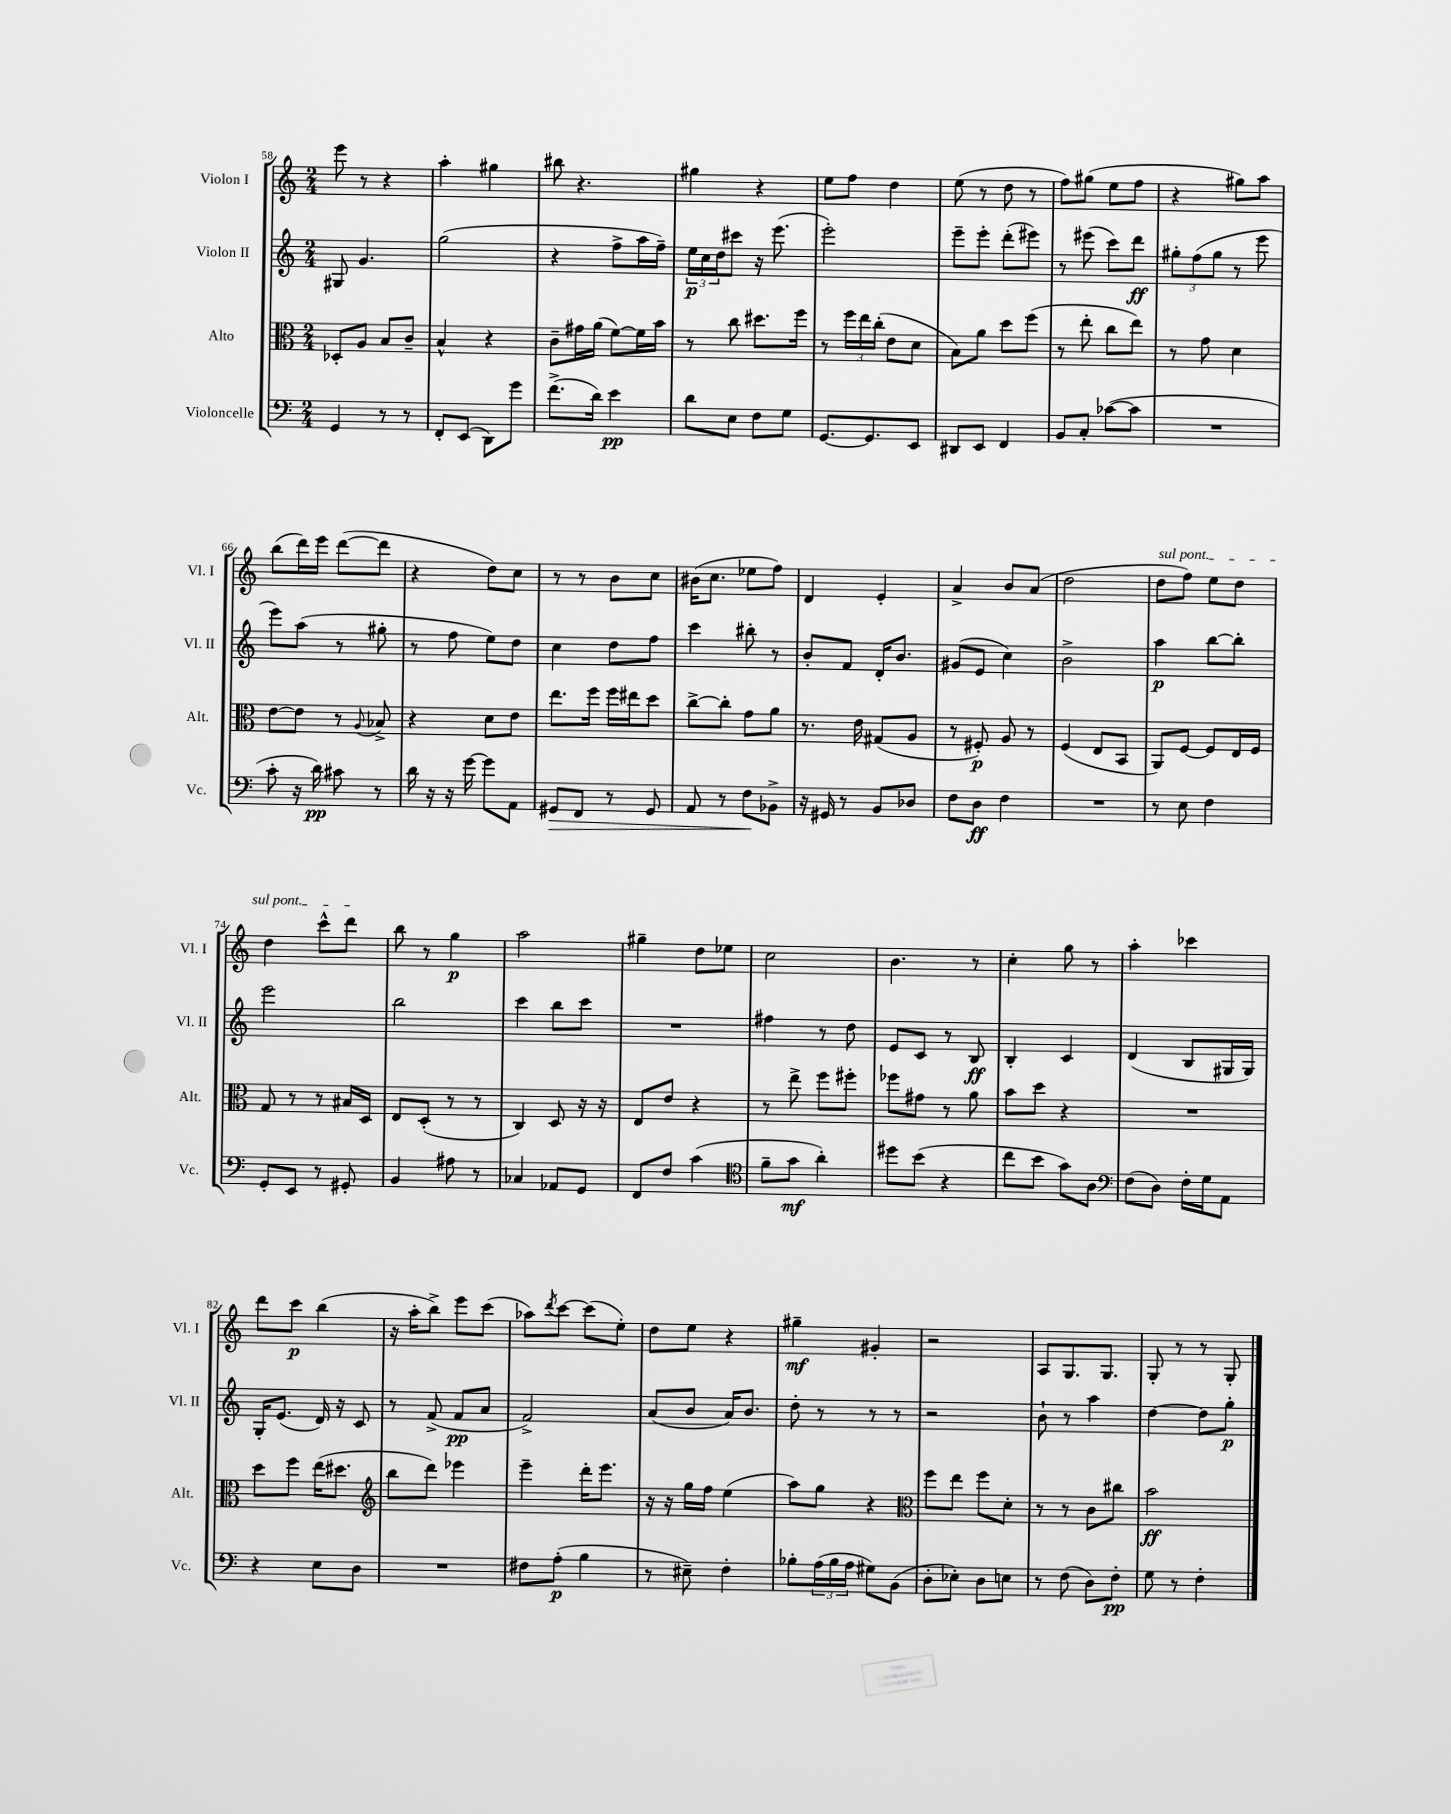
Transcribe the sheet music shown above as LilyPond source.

<<
\new StaffGroup <<
\new Staff = "s0" \with { instrumentName = "Violon I" shortInstrumentName = "Vl. I" } {
    \clef treble \key c \major \numericTimeSignature \time 2/4
    e'''8 r8 r4 |
    a''4-. gis''4 |
    bis''8 r4. |
    gis''4 r4 |
    e''8 f''8 d''4 |
    e''8( r8 d''8 r8 |
    f''8) gis''8( e''8 f''8 |
    r4 gis''8) a''8 |
    b''8( d'''16) e'''16 d'''8~( d'''8 |
    r4 d''8) c''8 |
    r8 r8 b'8 c''8 |
    bis'16( c''8. ees''8 f''8) |
    d'4 e'4-. |
    a'4-> b'8 a'8( |
    d''2 |
    \once \override TextSpanner.bound-details.left.text = \markup { \italic "sul pont." } d''8\startTextSpan f''8) e''8 d''8 |
    d''4 c'''8-^ d'''8\stopTextSpan |
    b''8 r8 g''4\p |
    a''2 |
    gis''4-- d''8 ees''8 |
    c''2 |
    b'4. r8 |
    c''4-. g''8 r8 |
    a''4-. ces'''4 |
    d'''8 c'''8\p b''4( |
    r16 a''16-. b''8->) e'''8 c'''8( |
    aes''8) \acciaccatura { d'''8 } c'''8~ c'''8( e''8-.) |
    d''8 e''8 r4 |
    gis''4--\mf gis'4-. |
    r2 |
    a8 g8. g8. |
    g8-. r8 r8 g8-. \bar "|." |
}
\new Staff = "s1" \with { instrumentName = "Violon II" shortInstrumentName = "Vl. II" } {
    \clef treble \key c \major \numericTimeSignature \time 2/4
    gis8 g'4. |
    g''2( |
    r4 f''8-> a''16 f''16--) |
    \tuplet 3/2 { e''16\p c''16 d''16 } cis'''8 r16 e'''8.( |
    e'''2-.) |
    e'''8-- e'''8-. d'''8-.( eis'''8) |
    r8 eis'''8( c'''8) d'''8\ff |
    \tuplet 3/2 { gis''8-. f''8( gis''8 } r8 e'''8 |
    e'''8) a''8( r8 gis''8-. |
    r8 f''8 e''8) d''8 |
    c''4 d''8 f''8 |
    c'''4 bis''8-. r8 |
    b'8-. f'8 d'16-. b'8. |
    gis'8( e'8 c''4) |
    b'2-> |
    a''4\p b''8~ b''8-. |
    e'''2 |
    b''2 |
    c'''4 b''8 c'''8 |
    R2 |
    fis''4 r8 d''8 |
    e'8 c'8 r8 b8\ff |
    b4-. c'4 |
    d'4( b8 gis16 gis16) |
    g16-. e'8.( d'16) r16 c'8 |
    r8 f'8->( f'8\pp a'8 |
    f'2->) |
    a'8( b'8 a'16) b'8. |
    d''8-. r8 r8 r8 |
    r2 |
    b'8-! r8 a''4 |
    d''4~ d''8 g''8-.\p \bar "|." |
}
\new Staff = "s2" \with { instrumentName = "Alto" shortInstrumentName = "Alt." } {
    \clef alto \key c \major \numericTimeSignature \time 2/4
    des8-. a8 b8 c'8-- |
    b4-^ r4 |
    c'8-- gis'16 a'16( f'8~) f'16 b'16 |
    r8 c''8 dis''8. f''16 |
    r8 \tuplet 3/2 { f''16 e''16 c''16-.( } e'8 d'8 |
    b8) a'8 d''8 f''8( |
    r8 e''8-. c''8 e''8) |
    r8 g'8 d'4 |
    e'8~ e'8 r8 \appoggiatura { a8 } bes8-> |
    r4 d'8 e'8 |
    e''8. f''16 f''16 eis''16 d''8 |
    c''8~-> c''8-. g'8 a'8 |
    r8. e'16 gis8( a8 |
    r8 fis8-.\p) a8 r8 |
    f4( e8 b,8 |
    a,8) f8~ f8 e16 f16 |
    g8 r8 r8 bis16 d16 |
    e8 d8-.( r8 r8 |
    c4) d8 r16 r16 |
    e8 e'8 r4 |
    r8 e''8-> f''8 fis''8-. |
    fes''8 gis'8 r8 a'8 |
    b'8 d''8 r4 |
    R2 |
    d''8 f''8 e''16( dis''8. |
    \clef treble b''8 d'''8) ees'''4 |
    e'''4-- d'''16-. e'''8. |
    r16 r16 g''16 f''16 e''4( |
    a''8) g''8 r4 |
    \clef alto f''8 e''8 f''8 d'8-. |
    r8 r8 c'8 cis''8 |
    b'2\ff \bar "|." |
}
\new Staff = "s3" \with { instrumentName = "Violoncelle" shortInstrumentName = "Vc." } {
    \clef bass \key c \major \numericTimeSignature \time 2/4
    g,4 r8 r8 |
    f,8-. e,8( d,8) g'8 |
    f'8.->( d'16) e'4\pp |
    d'8 e8 f8 g8 |
    g,8.~ g,8. e,8 |
    dis,8 e,8 f,4 |
    b,8 c8-. ces'8~( ces'8 |
    R2 |
    c'8-. r16 d'16\pp) cis'8 r8 |
    d'16 r16 r16 g'16~ g'8 a,8 |
    gis,8\> f,8 r8 gis,8 |
    a,8 r8 f8\! bes,8-> |
    r16 gis,16 r8 b,8 des8 |
    f8 d8\ff f4 |
    R2 |
    r8 e8 f4 |
    g,8-. e,8 r8 gis,8-. |
    b,4 ais8 r8 |
    ces4 aes,8 g,8 |
    f,8 f8 c'4( |
    \clef tenor f'8-- g'8\mf a'4-.) |
    dis''8 b'8( r4 |
    c''8 b'8 g'8) a8 |
    \clef bass f8( d8) f16-. g16 a,8 |
    r4 e8 d8 |
    R2 |
    fis8 a8-.\p( b4 |
    r8 eis8--) f4-. |
    bes8-. \tuplet 3/2 { a16( bes16 a16 } gis8) b,8( |
    d8-. ees8-.) d8 e8 |
    r8 f8( d8) f8-.\pp |
    g8 r8 f4-. \bar "|." |
}
>>
>>
\layout { \context { \Score currentBarNumber = #58 } }
